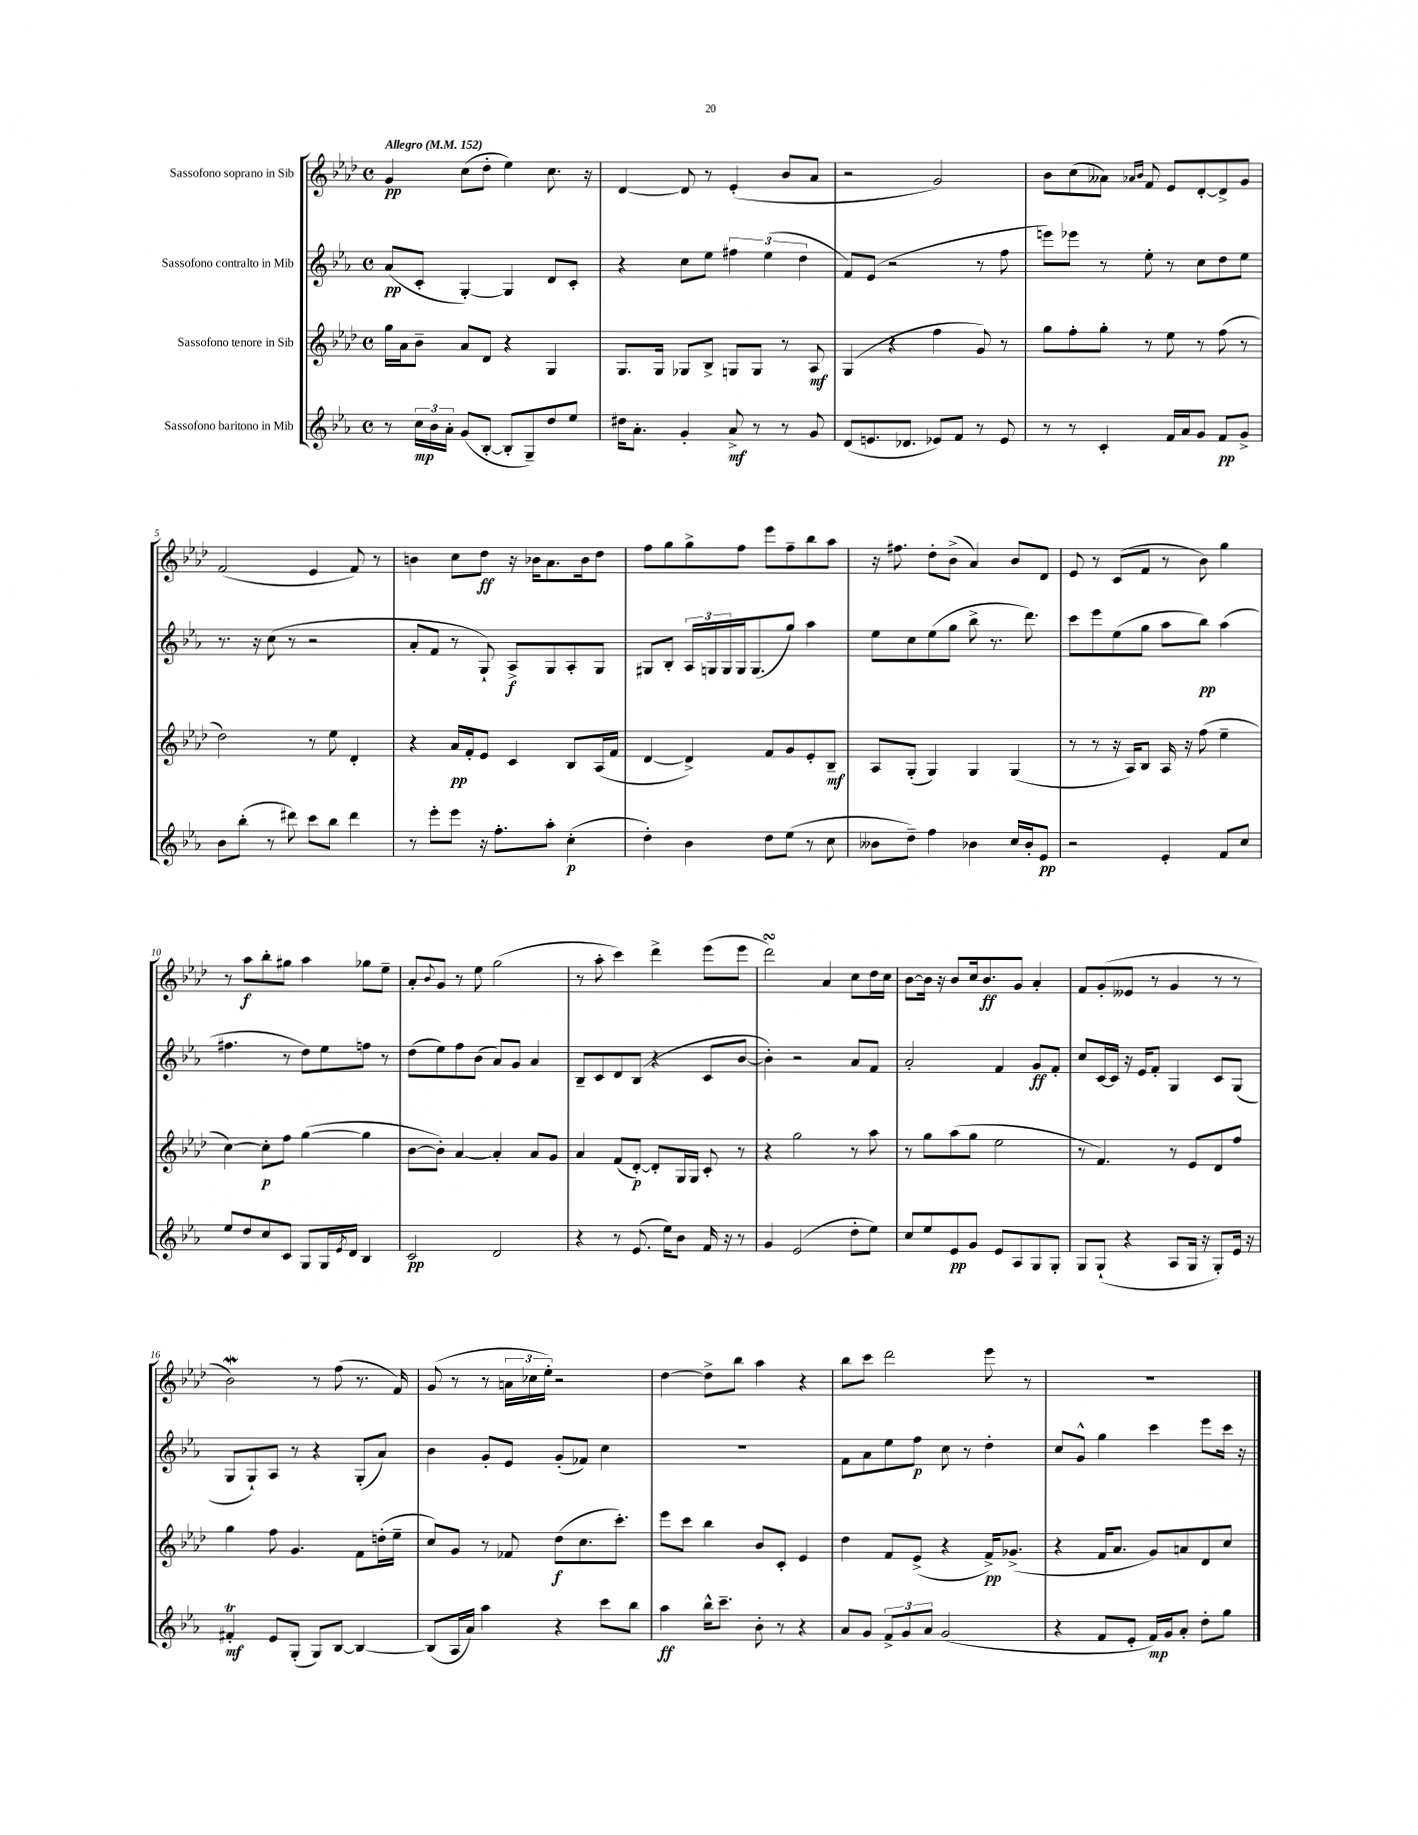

**kern	**kern	**kern	**kern
*staff4	*staff3	*staff2	*staff1
*clefG2	*clefG2	*clefG2	*clefG2
*k[b-e-a-]	*k[b-e-a-d-]	*k[b-e-a-]	*k[b-e-a-d-]
*M4/4	*M4/4	*M4/4	*M4/4
*met(c)	*met(c)	*met(c)	*met(c)
*MM152	*MM152	*MM152	*MM152
8r	16gg\LL	(8a-/L	4g/
.	16a-\J	.	.
24cc\LL	8b-~\J	8c'/J	.
24b-\	.	.	.
24a-'\JJ	.	.	.
(8g/L	8a-/L	[4G'/)	(8cc\L
[8B-'/J	8d-/J	.	8dd-'\J
8B-'/]L	4r	4G/]	4ee-\)
8G~/)	.	.	.
8dd/	4G/	8d/L	8.cc\
8ee-/J	.	8c'/J	.
.	.	.	16r
=	=	=	=
16dd#\LK	8.G/L	4r	[4d-/
8.a-'\J	.	.	.
.	16G/Jk	.	.
4g'/	8G-/L	8cc\L	8d-/]
.	8B-^/J	8ee-\J	8r
8a-^/	8G/L	6ff#\	(4e-'/
8r	8G/J	.	.
.	.	(6ee-\	.
8r	8r	.	8b-/L
.	.	6dd\	.
8g/	8A-/	.	8a-/J
=	=	=	=
(8d/L	(4G/	8f/L)	2r
8.e/	.	(8e-/J	.
.	4r	2r	.
8.d-/J	.	.	.
8e-/L)	4ff\	.	2g/)
8f/J	.	.	.
8r	8g/)	8r	.
8e-/	8r	8ff\	.
=	=	=	=
8r	8gg\L	8eee\L)	8b-\L
8r	8ff'\	8eee-\J	(8cc\
4c'/	8gg'\J	8r	8a--\J)
.	.	.	16qqa-/LL
.	.	.	16qqb-/JJ
.	8r	8ee-'\	8f/
16f/LL	8ee-\	8r	8e-/L
16a-/J	.	.	.
8g/J	8r	8cc\L	[8d-'/
8f/L	(8ff\	8dd\	8d-^/]
8g^/J	8r	8ee-\J	8g/J
=	=	=	=
8b-\L	2dd-\)	8.r	(2f/
(8bb-'\J	.	.	.
.	.	16r	.
8r	.	(8cc\	.
8ddd#\)	.	8r	.
8ccc\L	8r	2r	4e-/
8bb-\J	8ee-\	.	.
4ddd#\	4d-'/	.	8f/)
.	.	.	8r
=	=	=	=
8r	4r	8a-'/L	4b\
8eee-'\L	.	8f/J	.
8eee-\J	16a-/LL	8r	8cc\L
.	16f'/J	.	.
16r	8e-/J	8G`/)	8dd-\J
8.ff'\L	.	.	.
.	4c/	8A-^/L	16r
.	.	.	16b-\LK
8aa-'\J	.	8G/	8.a-\
(4cc'\	8B-/L	8A-'/	.
.	.	.	16b-\k
.	(16A-/L	8G/J	8dd-\J
.	16f/JJ	.	.
=	=	=	=
4dd'\)	[4d-/	8G#/L	8ff\L
.	.	8B-'/J	8gg\
4b-\	4d-^/])	24A-/LL	8gg^\
.	.	24G/	.
.	.	24G/	.
.	.	16G/J	8ff\J
.	.	(8.G/	.
8dd\L	8f/L	.	8eee-\L
(8ee-\J	8g/	8gg/J)	8ff~\
8r	8e-'/	4aa-\	8bb-\
8cc\	8B-~/J	.	8aa-\J
=	=	=	=
8b--\L	8A-/L	8ee-\L	16r
.	.	.	8.ff#\
8dd~\J)	(8G'/J	8cc\	.
4ff\	4G/)	(8ee-\	8dd-'\L
.	.	8gg\J	(8b-^\J
4b-\	4G/	8bb-^\	4a-/)
.	.	8.r	.
16cc/LL	(4G/	.	8b-/L
16b-'/J	.	8.ddd\)	.
8e-/J	.	.	8d-/J
=	=	=	=
2r	8r	8ccc\L	8e-/
.	8r	8eee-\	8r
.	16r	(8ee-\	(8c/L
.	16A-/LK)	.	.
.	8B-/J	8gg\J	8f/J
4e-'/	16A-/	8aa-\L	8r
.	16r	.	.
.	(8ff\	8bb-\J)	8b-\)
8f/L	4ee-~\	(4aa-\	4gg\
8cc/J	.	.	.
=	=	=	=
8ee-/L	[4cc\)	4.ff#\	8r
8dd/	.	.	8aa-\L
8cc/	8cc'\]L	.	8bb-'\
8c/J	8ff\J	8r	8gg#\J
8G/L	([4gg\	8dd\L)	4aa-\
16G/L	.	8ee-\	.
8qe-/	.	.	.
16d/JJ	.	.	.
4B-/	4gg\]	8ff\J	8gg-\L
.	.	8r	8ee-~\J
=	=	=	=
2c/	[8b-\L	(8dd\L	8a-'/L
.	.	.	8qqb-/
.	8b-'\]J)	8ee-\)	8g/J
.	[4a-/	8ff\	8r
.	.	(8b-\J	8ee-\
2d/	4a-'/]	8a-/L)	(2gg\
.	.	8g/J	.
.	8a-/L	4a-/	.
.	8g/J	.	.
=	=	=	=
4r	4a-/	8B-~/L	8r
.	.	8c/	8aa-'\
8r	(8f/L	8d/	4ccc\)
(8.e-/	[8d-'/J)	(8B-/J	.
.	8d-'/]L	4r	4ddd-^\
16ee-\LK)	.	.	.
8b-\J	16G/L	.	.
.	16G/JJ	.	.
16f/	8c'/	8c/L	(8eee-\L
16r	.	.	.
8r	8r	[8b-/J	8eee-\J
=	=	=	=
4g/	4r	4b-'\])	2ddd-\)
(2e-/	2gg\	2r	.
.	.	.	4a-/
8dd'\L	8r	8a-/L	8cc\L
8ee-\J)	8aa-\	8f/J	16dd-\L
.	.	.	16cc\JJ
=	=	=	=
8cc/L	8r	2a-'/	[8b-\L
8ee-/	8gg\L	.	16b-\]Jk
.	.	.	16r
8e-/	(8aa-\	.	8b-/L
8g/J	8gg\J	.	16cc/k
.	.	.	8.b-/
8e-/L	2ee-\	4f/	.
8A-/	.	.	8g/J
8G/	.	8g/L	4a-'/
8G'/J	.	8f'/J	.
=	=	=	=
8G/L	8r	8cc/L	8f/L
(8G`/J	4.f/)	[16c/L	(8g'/
.	.	16c/]JJ	.
4r	.	16r	8e--/J
.	.	16e-/LK	.
.	.	8f'/J	8r
8A-/L	8r	4G/	4g/
16G/Jk	8e-/L	.	.
16r	.	.	.
8G'/L)	8d-/	8c/L	8r
16e-/Jk	8ff/J	(8G/J	8r
16r	.	.	.
=	=	=	=
4f#'/	4gg\	8G/L	2b-\)
.	.	8G`/)	.
8e-/L	8ff\	8A-/J	.
(8G'/J	4.g/	8r	.
8G/L)	.	4r	8r
[8B-/J	.	.	(8ff\
4B-/_	8f\L	(8G'/L	8.r
.	(16dd'\L	8a-/J)	.
.	16ee-~\JJ	.	16f/)
=	=	=	=
(8B-/]L	8cc/L)	4b-\	(8g/
16A-/L	8g/J	.	8r
16a-/JJ)	.	.	.
4aa-\	8r	8g'/L	8r
.	8f-/	8e-/J	24a\LL
.	.	.	24cc-\
.	.	.	24ee-'\JJ)
4r	(8dd-\L	(8g'/L	2r
.	8.cc\	8f-/J)	.
8ccc\L	.	4cc\	.
.	8.ccc'\J)	.	.
8bb-\J	.	.	.
=	=	=	=
4aa-\	8eee-\L	1r	[4dd-\
.	8ccc\J	.	.
16bb-^^\LK	4bb-\	.	8dd-^\]L
8.ccc~\J	.	.	.
.	.	.	8bb-\J
8b-'\	8b-/L	.	4aa-\
8r	8c'/J	.	.
4r	4e-/	.	4r
=	=	=	=
8a-/L	4dd-\	8f\L	8bb-\L
8g/J	.	8a-\	8ccc\J
12f^/L	8f/L	8ee-\	2ddd-\
12g/	.	.	.
.	(8e-^/J	8ff\J	.
12a-/J	.	.	.
(2g/	4r	8cc\	.
.	.	8r	.
.	16f^/LK)	4dd'\	8eee-\
.	(8.g-^/J	.	.
.	.	.	8r
=	=	=	=
4r	4r	8cc/L	1r
.	.	8g^^/J	.
8f/L	16f/LK	4gg\	.
.	8.a-/J	.	.
8e-'/J	.	.	.
16f/LL)	8g/L)	4ccc\	.
16g/J	.	.	.
8a-'/J	8a/	.	.
8dd'\L	8d-/	8eee-\L	.
8gg\J	8cc/J	16ccc\Jk	.
.	.	16r	.
==	==	==	==
*-	*-	*-	*-
